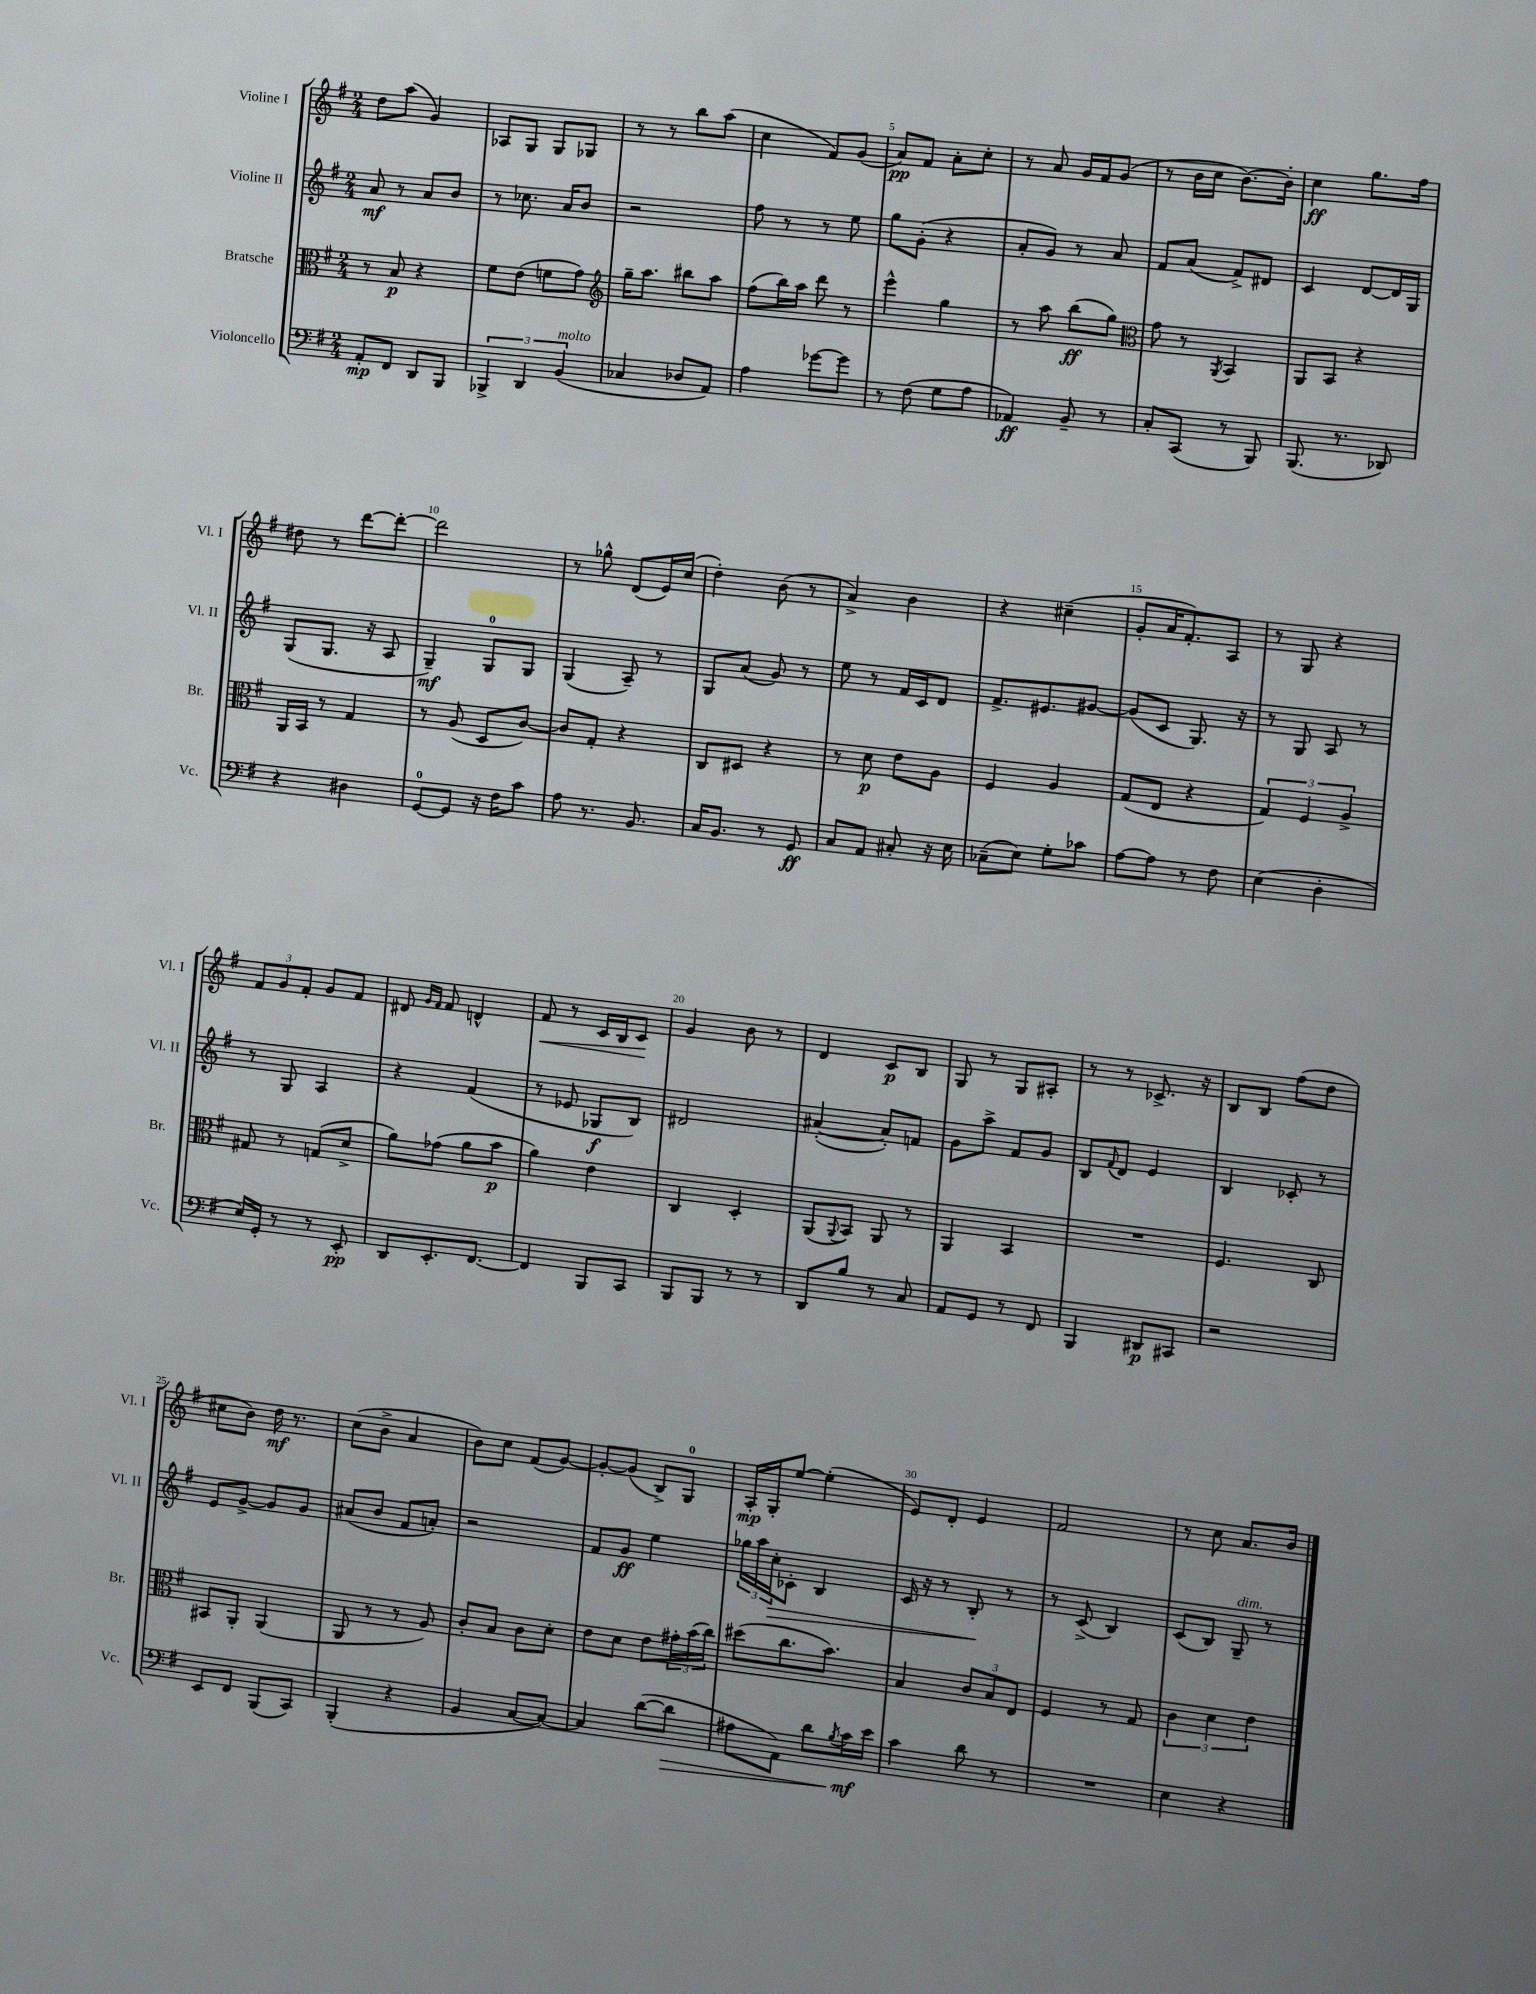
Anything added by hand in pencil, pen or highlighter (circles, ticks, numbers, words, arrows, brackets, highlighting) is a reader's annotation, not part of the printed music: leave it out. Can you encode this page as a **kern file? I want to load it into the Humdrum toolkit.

**kern	**dynam	**kern	**dynam	**kern	**dynam	**kern	**dynam
*part4	*part4	*part3	*part3	*part2	*part2	*part1	*part1
*staff4	*staff4	*staff3	*staff3	*staff2	*staff2	*staff1	*staff1
*I"Violoncello	*	*I"Bratsche	*	*I"Violine II	*	*I"Violine I	*
*I'Vc.	*	*I'Br.	*	*I'Vl. II	*	*I'Vl. I	*
*clefF4	*	*clefC3	*	*clefG2	*	*clefG2	*
*k[f#]	*	*k[f#]	*	*k[f#]	*	*k[f#]	*
*M2/4	*	*M2/4	*	*M2/4	*	*M2/4	*
=1	=1	=1	=1	=1	=1	=1	=1
8AA'/L	mp	8r	.	8a/	mf	8dd\L	.
8FF#/J	.	8B/	p	8r	.	(8aa\J	.
8DD/L	.	4r	.	8a/L	.	4g/)	.
8BBB/J	.	.	.	8b/J	.	.	.
=2	=2	=2	=2	=2	=2	=2	=2
6BBB-X^/	.	8f#\L	.	8r	.	8A-X/L	.
.	.	(8e\J	.	8.cc-X\	.	8G/J	.
6DD/	.	.	.	.	.	.	.
.	.	8fn\L	.	.	.	8G/L	.
.	.	.	.	16a/KL	.	.	.
!LO:TX:a:i:t=molto	!	!	!	!	!	!	!
(6BB/	.	.	.	.	.	.	.
.	.	8g\J)	.	8b/J	.	8G-X/J	.
=3	=3	=3	=3	=3	=3	=3	=3
*	*	*clefG2	*	*	*	*	*
4C-X/	.	16gg~\KL	.	2r	.	8r	.
.	.	8.aa\J	.	.	.	.	.
.	.	.	.	.	.	8r	.
8D-X/L	.	8bb#X\L	.	.	.	8bb\L	.
8AA/J)	.	8aa\J	.	.	.	(8aa\J	.
=4	=4	=4	=4	=4	=4	=4	=4
4A\	.	(8ff#\L	.	8ff#\	.	4cc\	.
.	.	16bb\L)	.	8r	.	.	.
.	.	16aa\JJ	.	.	.	.	.
[8g-X\L	.	8ddd\	.	8r	.	8f#/L)	.
8g-\J]	.	8r	.	8ee\	.	(8g/J	.
=5	=5	=5	=5	=5	=5	=5	=5
8r	.	4eee^^\	.	8gg\L	.	8a/L)	pp
(8F#\	.	.	.	(8g'\J	.	8f#/J	.
8G\L	.	4gg\	.	4r	.	8a'\L	.
8A\J	.	.	.	.	.	8cc'\J	.
=6	=6	=6	=6	=6	=6	=6	=6
4AA-X/)	ff	8r	.	8a'/L	.	8r	.
.	.	8aa\	.	8g/J)	.	8a/	.
8BB~/	.	(8bb\L	ff	8r	.	16g/LL	.
.	.	.	.	.	.	16f#/J	.
8r	.	8gg\J)	.	8a/	.	(8g/J	.
=7	=7	=7	=7	=7	=7	=7	=7
*	*	*clefC3	*	*	*	*	*
8C'/L	.	8g\	.	8f#/L	.	8r	.
(8CC/J	.	8r	.	(8a/J	.	16b\LL	.
.	.	.	.	.	.	16cc\JJ	.
.	.	8qAA/	.	.	.	.	.
8r	.	4BB/	.	8f#^/L)	.	[8.b\L)	.
8BBB/)	.	.	.	8d#X/J	.	.	.
.	.	.	.	.	.	16b'\Jk]	.
=8	=8	=8	=8	=8	=8	=8	=8
(8.BBB/	.	8AA/L	.	4c/	.	4cc\	ff
.	.	8BB/J	.	.	.	.	.
8.r	.	.	.	.	.	.	.
.	.	4r	.	[8d/L	.	8.gg\L	.
8DD-X/)	.	.	.	16d/L]	.	.	.
.	.	.	.	16G/JJ	.	16ff#\Jk	.
!!LO:LB:g=z
=9	=9	=9	=9	=9	=9	=9	=9
4r	.	16AA/LL	.	(8G/L	.	8dd#X\	.
.	.	16BB/JJ	.	.	.	.	.
.	.	8r	.	8.G/J	.	8r	.
4D#X\	.	4G/	.	.	.	[8ddd\L	.
.	.	.	.	16r	.	.	.
.	.	.	.	8A/	.	8ddd'\J_	.
=10	=10	=10	=10	=10	=10	=10	=10
[8GG/L	.	8r	.	4G~/)	mf	2ddd\]	.
8GG/J]	.	(8A/	.	.	.	.	.
16r	.	8D/L	.	8G/L	.	.	.
16F#\KL	.	.	.	.	.	.	.
8c\J	.	[8c/J)	.	8G/J	.	.	.
=11	=11	=11	=11	=11	=11	=11	=11
8A\	.	8c/L]	.	(4G/	.	8r	.
8.r	.	8G'/J	.	.	.	8gg-X^^\	.
.	.	4r	.	8A~/)	.	(8d/L	.
8.BB/	.	.	.	.	.	.	.
.	.	.	.	8r	.	16e/L)	.
.	.	.	.	.	.	(16cc/JJ	.
=12	=12	=12	=12	=12	=12	=12	=12
16C/KL	.	8C/L	.	8G/L	.	4dd'\)	.
8.BB/J	.	.	.	.	.	.	.
.	.	8D#X/J	.	(8a/J	.	.	.
8r	.	4r	.	8g/)	.	(8b\	.
8GG/	ff	.	.	8r	.	8r	.
=13	=13	=13	=13	=13	=13	=13	=13
8C/L	.	8r	.	8ee\	.	4a^/)	.
8AA/J	.	8d\	p	8r	.	.	.
8C#X'/	.	8e\L	.	16f#/LL	.	4b\	.
.	.	.	.	16c/J	.	.	.
16r	.	8A\J	.	8d/J	.	.	.
16E\	.	.	.	.	.	.	.
=14	=14	=14	=14	=14	=14	=14	=14
(8C-X~\L	.	4F#/	.	8.f#^/L	.	4r	.
8E\J)	.	.	.	.	.	.	.
.	.	.	.	8.e#X/	.	.	.
8G'\L	.	4A/	.	.	.	(4cc#X~\	.
8c-X\J	.	.	.	[8g#X/J	.	.	.
=15	=15	=15	=15	=15	=15	=15	=15
[8A\L	.	(8G/L	.	(8g#/L]	.	8g'/L	.
8A\J]	.	8E/J	.	8c/J	.	16a/K	.
.	.	.	.	.	.	8.f#'/)	.
8r	.	4r	.	8.G/)	.	.	.
8F#\	.	.	.	.	.	8A/J	.
.	.	.	.	16r	.	.	.
=16	=16	=16	=16	=16	=16	=16	=16
(4E\	.	6G/)	.	8r	.	8r	.
.	.	.	.	8G/	.	8G/	.
.	.	6F#/	.	.	.	.	.
4D'\	.	.	.	8A/	.	4r	.
.	.	6A^/	.	.	.	.	.
.	.	.	.	8r	.	.	.
!!LO:LB:g=z
=17	=17	=17	=17	=17	=17	=17	=17
16E/LL)	.	8G#X/	.	8r	.	12f#/L	.
16GG'/JJ	.	.	.	.	.	.	.
.	.	.	.	.	.	12g/	.
8r	.	8r	.	8G/	.	.	.
.	.	.	.	.	.	12f#'/J	.
8r	.	(8Gn/L	.	4A/	.	8g/L	.
8EE'/	pp	8d^/J	.	.	.	8f#/J	.
=18	=18	=18	=18	=18	=18	=18	=18
8DD/L	.	8a\L)	.	4r	.	8d#X/	.
.	.	.	.	.	.	16qqg/LL	.
.	.	.	.	.	.	16qqf#/JJ	.
8.EE'/	.	(8g-X\J	.	.	.	8f#/	.
.	.	8a\L	.	(4f#/	.	4dn^^/	.
[8.FF#/J	.	.	.	.	.	.	.
.	.	8b\J	p	.	.	.	.
=19	=19	=19	=19	=19	=19	=19	=19
!	!	!	!	!	!	!	!LO:HP:b
4FF#/]	.	4a\)	.	8r	.	8f#/	<
.	.	.	.	8e-X/	.	8r	.
8BBB/L	.	4e\	.	8G-X/L	f	16c/LL	.
.	.	.	.	.	.	16B/J	.
8CC/J	.	.	.	8B/J)	.	8c/J	.
.	.	.	.	.	.	.	[
=20	=20	=20	=20	=20	=20	=20	=20
8BBB/L	.	4C/	.	2d#X/	.	4g/	.
8BBB/J	.	.	.	.	.	.	.
8r	.	4D'/	.	.	.	8b\	.
8r	.	.	.	.	.	8r	.
=21	=21	=21	=21	=21	=21	=21	=21
8DD/L	.	(8AA/L	.	([4a#X'/	.	4d/	.
.	.	8qqAA/	.	.	.	.	.
8B/J	.	8BB/J)	.	.	.	.	.
8r	.	8AA/	.	8a#'/L])	.	8c/L	p
8C/	.	8r	.	8fn/J	.	8B/J	.
=22	=22	=22	=22	=22	=22	=22	=22
8AA/L	.	4AA/	.	8g\L	.	8G/	.
8GG/J	.	.	.	8aa^\J	.	8r	.
8r	.	4BB/	.	8f#/L	.	8G/L	.
8FF#/	.	.	.	8g/J	.	8A#X'/J	.
=23	=23	=23	=23	=23	=23	=23	=23
4BBB/	.	2r	.	8B/L	.	8r	.
.	.	.	.	8qqf#/	.	.	.
.	.	.	.	8d/J	.	8r	.
8DD#X/L	p	.	.	4e/	.	8.c-X^/	.
8CC#X/J	.	.	.	.	.	.	.
.	.	.	.	.	.	16r	.
=24	=24	=24	=24	=24	=24	=24	=24
2r	.	4.F#/	.	4B/	.	8B/L	.
.	.	.	.	.	.	8B/J	.
.	.	.	.	8c-X'/	.	(8ff#\L	.
.	.	8C/	.	8r	.	8dd\J	.
!!LO:LB:g=z
=25	=25	=25	=25	=25	=25	=25	=25
8EE/L	.	8BB#X/L	.	8e/L	.	8cc#X\L	.
8FF#/J	.	8AA'/J	.	[8g^/J	.	8b\J)	.
(8BBB/L	.	(4AA/	.	8g/L]	.	16dd\	mf
.	.	.	.	.	.	8.r	.
8CC/J)	.	.	.	8g/J	.	.	.
=26	=26	=26	=26	=26	=26	=26	=26
(4BBB'/	.	8AA/	.	(8a#X/L	.	(8cc\L	.
.	.	8r	.	8b/J	.	8b^\J	.
4r	.	8r	.	8f#/L	.	4a/	.
.	.	8A/)	.	8an'/J)	.	.	.
=27	=27	=27	=27	=27	=27	=27	=27
4BB/	.	8c'/L	.	2r	.	8b\L)	.
.	.	8B/J	.	.	.	8cc\J	.
[8C/L	.	8c\L	.	.	.	(8f#/L	.
8C/J_)	.	8d'\J	.	.	.	[8g/J)	.
=28	=28	=28	=28	=28	=28	=28	=28
4C/]	.	8e\L	.	8f#/L	.	8g'/L_	.
.	.	8d\J	.	8g/J	ff	(8g/J]	.
([8d\L	.	8e\L	.	4ee\	.	8B^/L)	.
!	!LO:HP:b	!	!	!	!	!	!
8d\J]	>	24g#X'\L	.	.	.	8G/J	.
.	.	(24b\	.	.	.	.	.
.	.	24cc\JJ)	.	.	.	.	.
=29	=29	=29	=29	=29	=29	=29	=29
8A#X\L	.	(8dd#X\L	.	24gg-X\LL	.	16A'/LL	mp
.	.	.	.	24aa\	.	.	.
.	.	.	.	.	.	16G'/J	.
!	!	!	!	!	!LO:HP:b	!	!
.	.	.	.	24cc'\J	>	.	.
8AA\J)	.	8.cc\	.	8c-X'\J	.	[8ee/J	.
8d\L	.	.	.	4B/	.	(4ee'\]	.
.	.	8.b\J)	.	.	.	.	.
8qB/	.	.	.	.	.	.	.
16c\L	mf	.	.	.	.	.	.
16e\JJ	]	.	.	.	.	.	.
=30	=30	=30	=30	=30	=30	=30	=30
4c\	.	4B/	.	16c/	.	8e/L)	.
.	.	.	.	16r	.	.	.
.	.	.	.	8r	.	8d'/J	.
8d\	.	12c/L	.	8B'/	.	4e/	.
.	.	12B/	.	.	.	.	.
8r	.	.	.	8r	]	.	.
.	.	12E/J	.	.	.	.	.
=31	=31	=31	=31	=31	=31	=31	=31
2r	.	4F#/	.	8r	.	2f#/	.
.	.	.	.	(8c^/	.	.	.
.	.	8r	.	4B/)	.	.	.
.	.	8G/	.	.	.	.	.
=32	=32	=32	=32	=32	=32	=32	=32
4E\	.	6c\	.	(8c/L	.	8r	.
.	.	.	.	8B/J)	.	8cc\	.
.	.	6d\	.	.	.	.	.
!	!	!	!	!LO:TX:a:i:t=dim.	!	!	!
4r	.	.	.	8G~/	.	8.a/L	.
.	.	6e\	.	.	.	.	.
.	.	.	.	8r	.	.	.
.	.	.	.	.	.	16b/Jk	.
==	==	==	==	==	==	==	==
*-	*-	*-	*-	*-	*-	*-	*-
